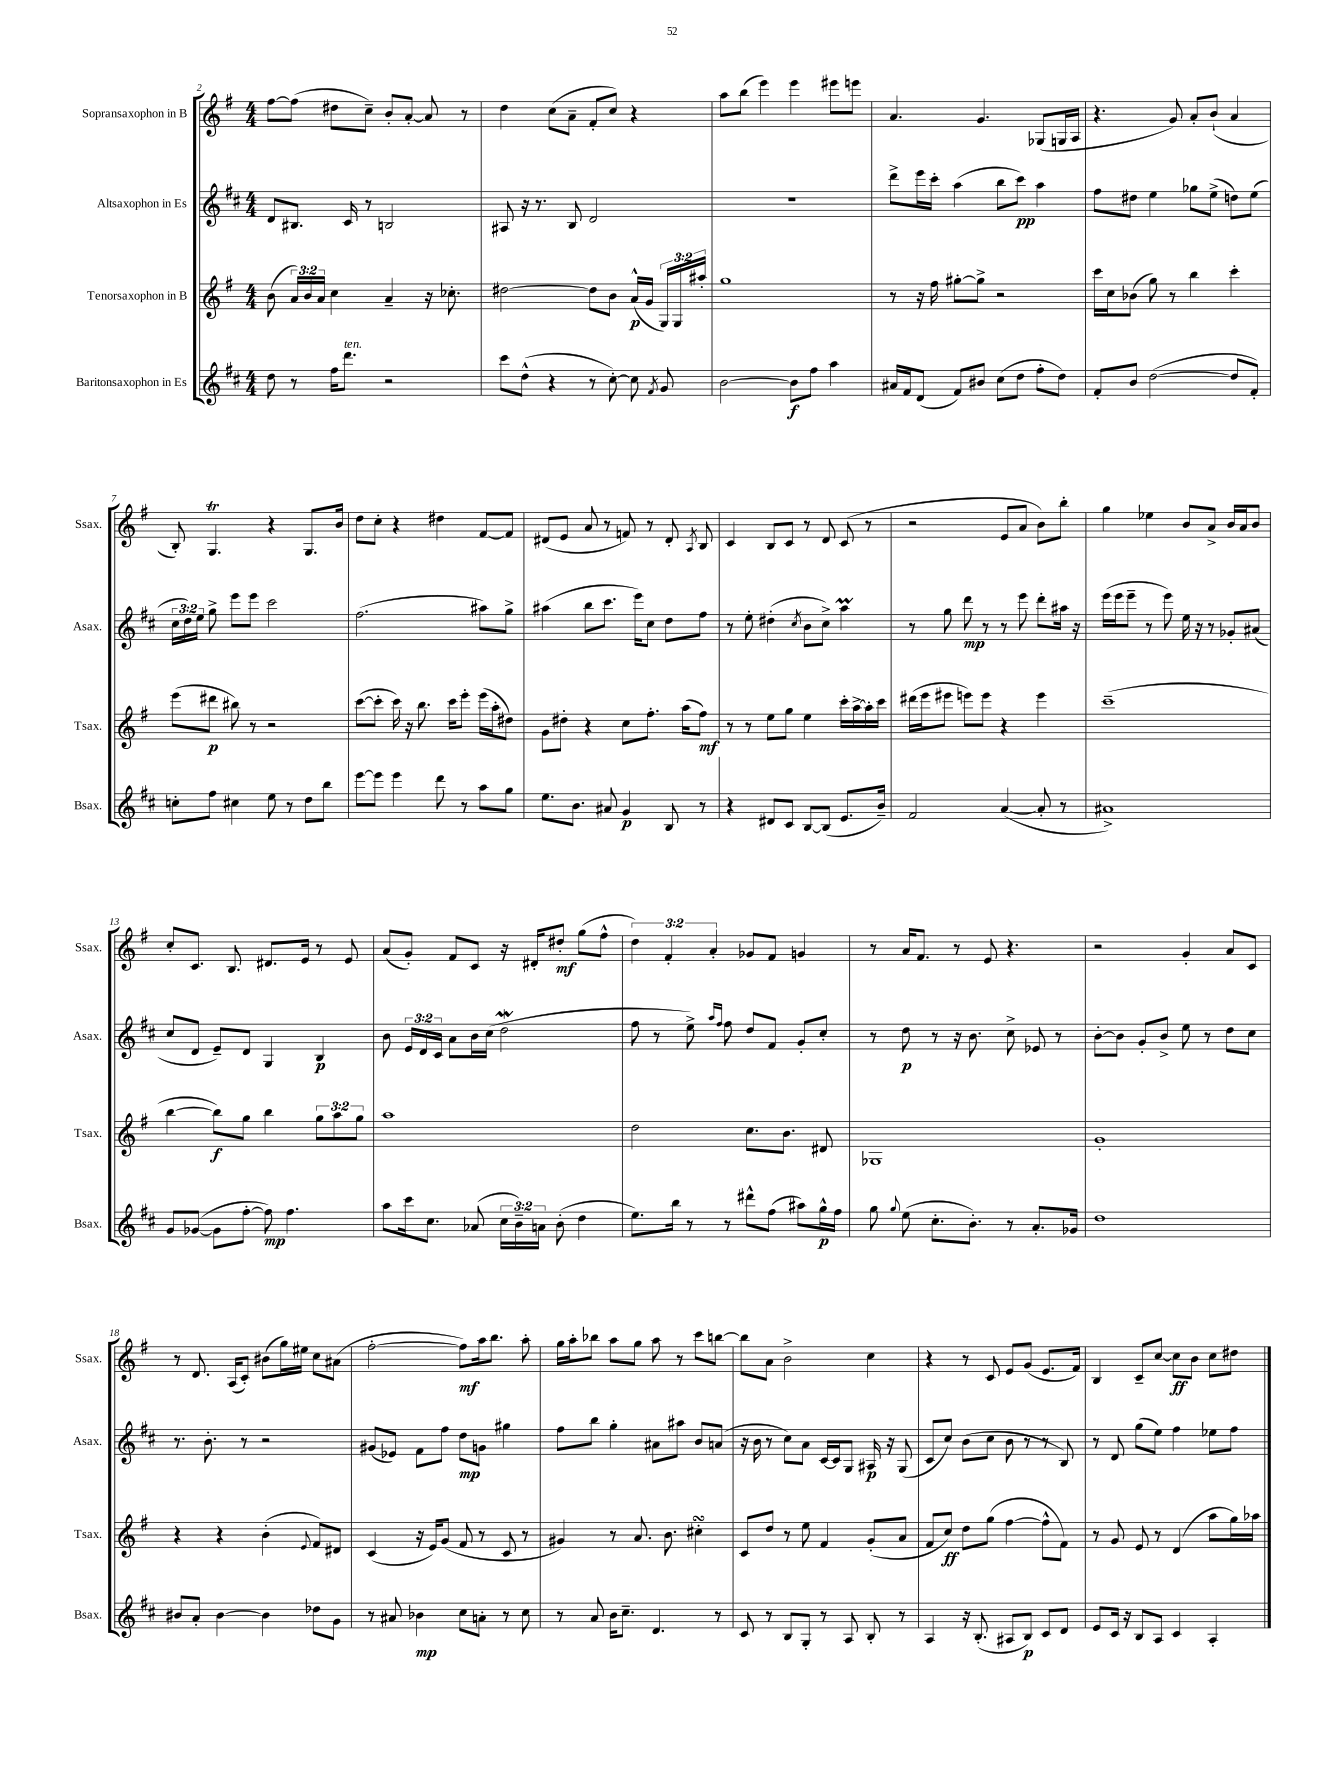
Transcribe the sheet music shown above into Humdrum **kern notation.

**kern	**kern	**kern	**kern
*staff4	*staff3	*staff2	*staff1
*clefG2	*clefG2	*clefG2	*clefG2
*k[f#c#]	*k[f#]	*k[f#c#]	*k[f#]
*M4/4	*M4/4	*M4/4	*M4/4
8dd	(8b	8d	[8ff#
8r	24a)	8.B#	(8ff#]
.	24b	.	.
.	24a	.	.
16ff#	4cc	.	8dd#
8.ddd	.	16c#	.
.	.	8r	8cc~)
2r	4a~	2B	8b'
.	.	.	[8a'
.	16r	.	8a]
.	8.cc-'	.	.
.	.	.	8r
=	=	=	=
8ccc#	[2dd#	8A#	4dd
(8dd^^	.	16r	.
.	.	8.r	.
4r	.	.	(8cc
.	.	8B	8a~
8r	8dd#]	2d	8f#'
[8cc#')	8b	.	8cc)
8cc#]	(16a^^	.	4r
.	16g	.	.
8qf#	.	.	.
8g	24G)	.	.
.	24G	.	.
.	24aa#'	.	.
=	=	=	=
[2b	1gg	1r	8aa
.	.	.	(8bb
.	.	.	4eee)
8b]	.	.	4eee
8ff#	.	.	.
4aa	.	.	8eee#
.	.	.	8eee
=	=	=	=
16a#	8r	8ddd^	4.a
16f#	.	.	.
(8d	16r	16eee	.
.	16ff#	16ccc#'	.
8f#)	[8gg#'	(4aa	.
8b#	8gg#^]	.	4.g
(8cc#	2r	8bb	.
8dd	.	8ccc#)	.
8ff#'	.	4aa	(8G-
8dd)	.	.	16G
.	.	.	16A
=	=	=	=
8f#'	16ccc	8ff#	4.r
.	16cc	.	.
8b	(8b-	8dd#	.
([2dd	8gg)	4ee	.
.	8r	.	8g)
.	4bb	8gg-	8a'
.	.	(8ee^	(8b`
8dd]	4ccc'	8dd)	4a
8f#')	.	(8ee	.
=	=	=	=
8cc'	(8eee	24cc#	8B')
.	.	24dd)	.
.	.	24ee	.
8ff#	8ddd#	8gg^	4.G
4cc#	8bb#)	8eee	.
.	8r	8eee	.
8ee	2r	2ccc#	4r
8r	.	.	.
8dd	.	.	8.G
8bb	.	.	.
.	.	.	16b
=	=	=	=
[8eee	([8ccc	(2.ff#	8dd
8eee]	8ccc']	.	8cc'
4eee	16ccc)	.	4r
.	16r	.	.
.	8.bb	.	.
8ddd	.	.	4dd#
.	16ccc	.	.
8r	8eee'	.	.
8aa	(16eee	8aa#)	[8f#
.	16aa'	.	.
8gg	8dd#)	8gg^	8f#]
=	=	=	=
8.ee	8g	(4aa#	(8d#
.	8dd#'	.	8e
8.b	.	.	.
.	4r	8bb	8a
8a#	.	8.ccc#	8r
4g	8cc	.	8f)
.	.	16eee)	.
.	8.ff#'	8cc#	8r
8B	.	8dd	8d#'
.	(16aa	.	.
.	.	.	8qA
8r	8ff#)	8ff#	8B
=	=	=	=
4r	8r	8r	4c
.	8r	8ee'	.
8d#	8ee	(4dd#'	8B
8c#	8gg	.	8c
.	.	8qcc#	.
[8B	4ee	8b	8r
(8B]	.	8cc#^)	8d
8.e	16ccc'	4aa	(8c
.	[16aa^	.	.
.	16aa']	.	8r
16b~)	16ccc	.	.
=	=	=	=
2f#	(16ddd#	8r	2r
.	16eee	.	.
.	8eee#	8gg	.
.	8eee)	8ddd	.
.	8eee	8r	.
([4a	4r	8r	8e
.	.	8eee	8a
8a']	4eee	8ddd'	8b)
8r	.	16aa#	8bb'
.	.	16r	.
=	=	=	=
1a#^)	(1ccc~	(16eee	4gg
.	.	16eee	.
.	.	8eee~	.
.	.	8r	4ee-
.	.	8eee)	.
.	.	16ee	8b
.	.	16r	.
.	.	8r	8a^
.	.	8g-'	16b
.	.	.	16a
.	.	(8a#	8b
=	=	=	=
8g	[4bb	8cc#	8cc'
([8g-	.	8d	8.c
8g-]	8bb])	8e~)	.
.	.	.	8.B
[8ff#'	8gg	8d	.
8ff#])	4bb	4G	8.d#
4.ff#	.	.	.
.	.	.	16e
.	12gg	4B	8r
.	12aa	.	.
.	.	.	8e
.	12gg	.	.
=	=	=	=
8aa	1aa	8b	(8a
16ccc#	.	24e	8g')
.	.	24d	.
8.cc#	.	.	.
.	.	24c#	.
.	.	8a	8f#
(8a-	.	16b	8c
.	.	(16cc#	.
24cc#	.	2dd	16r
24b~)	.	.	.
.	.	.	16d#'
24a	.	.	.
(8b'	.	.	8dd#'
4dd	.	.	(8gg
.	.	.	8ff#^^
=	=	=	=
8.ee)	2dd	8ff#	6dd)
.	.	8r	.
.	.	.	6f#'
16bb	.	.	.
8r	.	8ee^)	.
.	.	.	6a'
.	.	16qqaa	.
.	.	16qqff#	.
8r	.	8ff#	.
8ddd#^^	8.cc	8dd	8g-
(8ff#	.	8f#	8f#
.	8.b	.	.
8aa#)	.	8g'	4g
16gg^^	8d#	8cc#'	.
16ff#	.	.	.
=	=	=	=
8gg	1G-	8r	8r
8qqgg	.	.	.
(8ee	.	8dd	16a
.	.	.	8.f#
8.cc#'	.	8r	.
.	.	16r	8r
8.b')	.	8.b	.
.	.	.	8e
8r	.	8cc#^	4.r
8.a'	.	8e-	.
.	.	8r	.
16g-	.	.	.
=	=	=	=
1dd	1g'	[8b'	2r
.	.	8b]	.
.	.	8g'	.
.	.	8b^	.
.	.	8ee	4g'
.	.	8r	.
.	.	8dd	8a
.	.	8cc#	8c
=	=	=	=
8b#	4r	8.r	8r
8a'	.	.	8.d
.	.	8.b'	.
[4b#	4r	.	.
.	.	.	(16A
.	.	8r	8c')
4b#]	(4b'	2r	(8b#
.	.	.	16gg)
.	.	.	16ee#
.	8qqe	.	.
8dd-	8f#)	.	8cc
8g	8d#	.	(8a#
=	=	=	=
8r	(4c	(8g#	[2ff#'
8a#	.	8e-)	.
4b-	16r	8f#	.
.	16e)	.	.
.	(8g	8ff#	.
8cc#	8f#	8dd	8ff#])
8a'	8r	8g	16aa
.	.	.	8.bb
8r	8c	4gg#	.
8cc#	8r	.	8aa'
=	=	=	=
8r	4g#)	8ff#	16gg
.	.	.	16aa'
8a	.	8bb	8bb-
16b	8r	4gg'	8aa
8.cc#~	.	.	.
.	8.a	.	8gg
4.d	.	8a#	8aa
.	8.b	.	.
.	.	8aa#	8r
.	4cc#'	8b	8ccc
8r	.	(8a	[8bb
=	=	=	=
8c#	8c	16r	8bb]
.	.	16b	.
8r	8dd	8r	8a
8B	8r	8cc#)	2b^
8G'	8ee	8a	.
8r	4f#	[16c#	.
.	.	16c#]	.
8A	.	8G	.
8B'	(8g'	16A#	4cc
.	.	16r	.
8r	8a	(8G	.
=	=	=	=
4A	8f#	8c#	4r
.	8cc)	8cc#)	.
16r	8dd	(8b	8r
(8.B'	.	.	.
.	(8gg	8cc#	8c
8A#	[4ff#	8b	8e
8B)	.	8r	(8g
8c#	8ff#^^]	8r	8.e
8d	8f#)	8B)	.
.	.	.	16f#)
=	=	=	=
8e	8r	8r	4B
16c#	8g	8d	.
16r	.	.	.
8B	8e	(8gg	8c~
8A	8r	8ee)	[8cc
4c#	(4d	4ff#	8cc]
.	.	.	8b
4A'	8aa	8ee-	8cc
.	16gg)	8ff#	8dd#
.	16aa-	.	.
==	==	==	==
*-	*-	*-	*-
